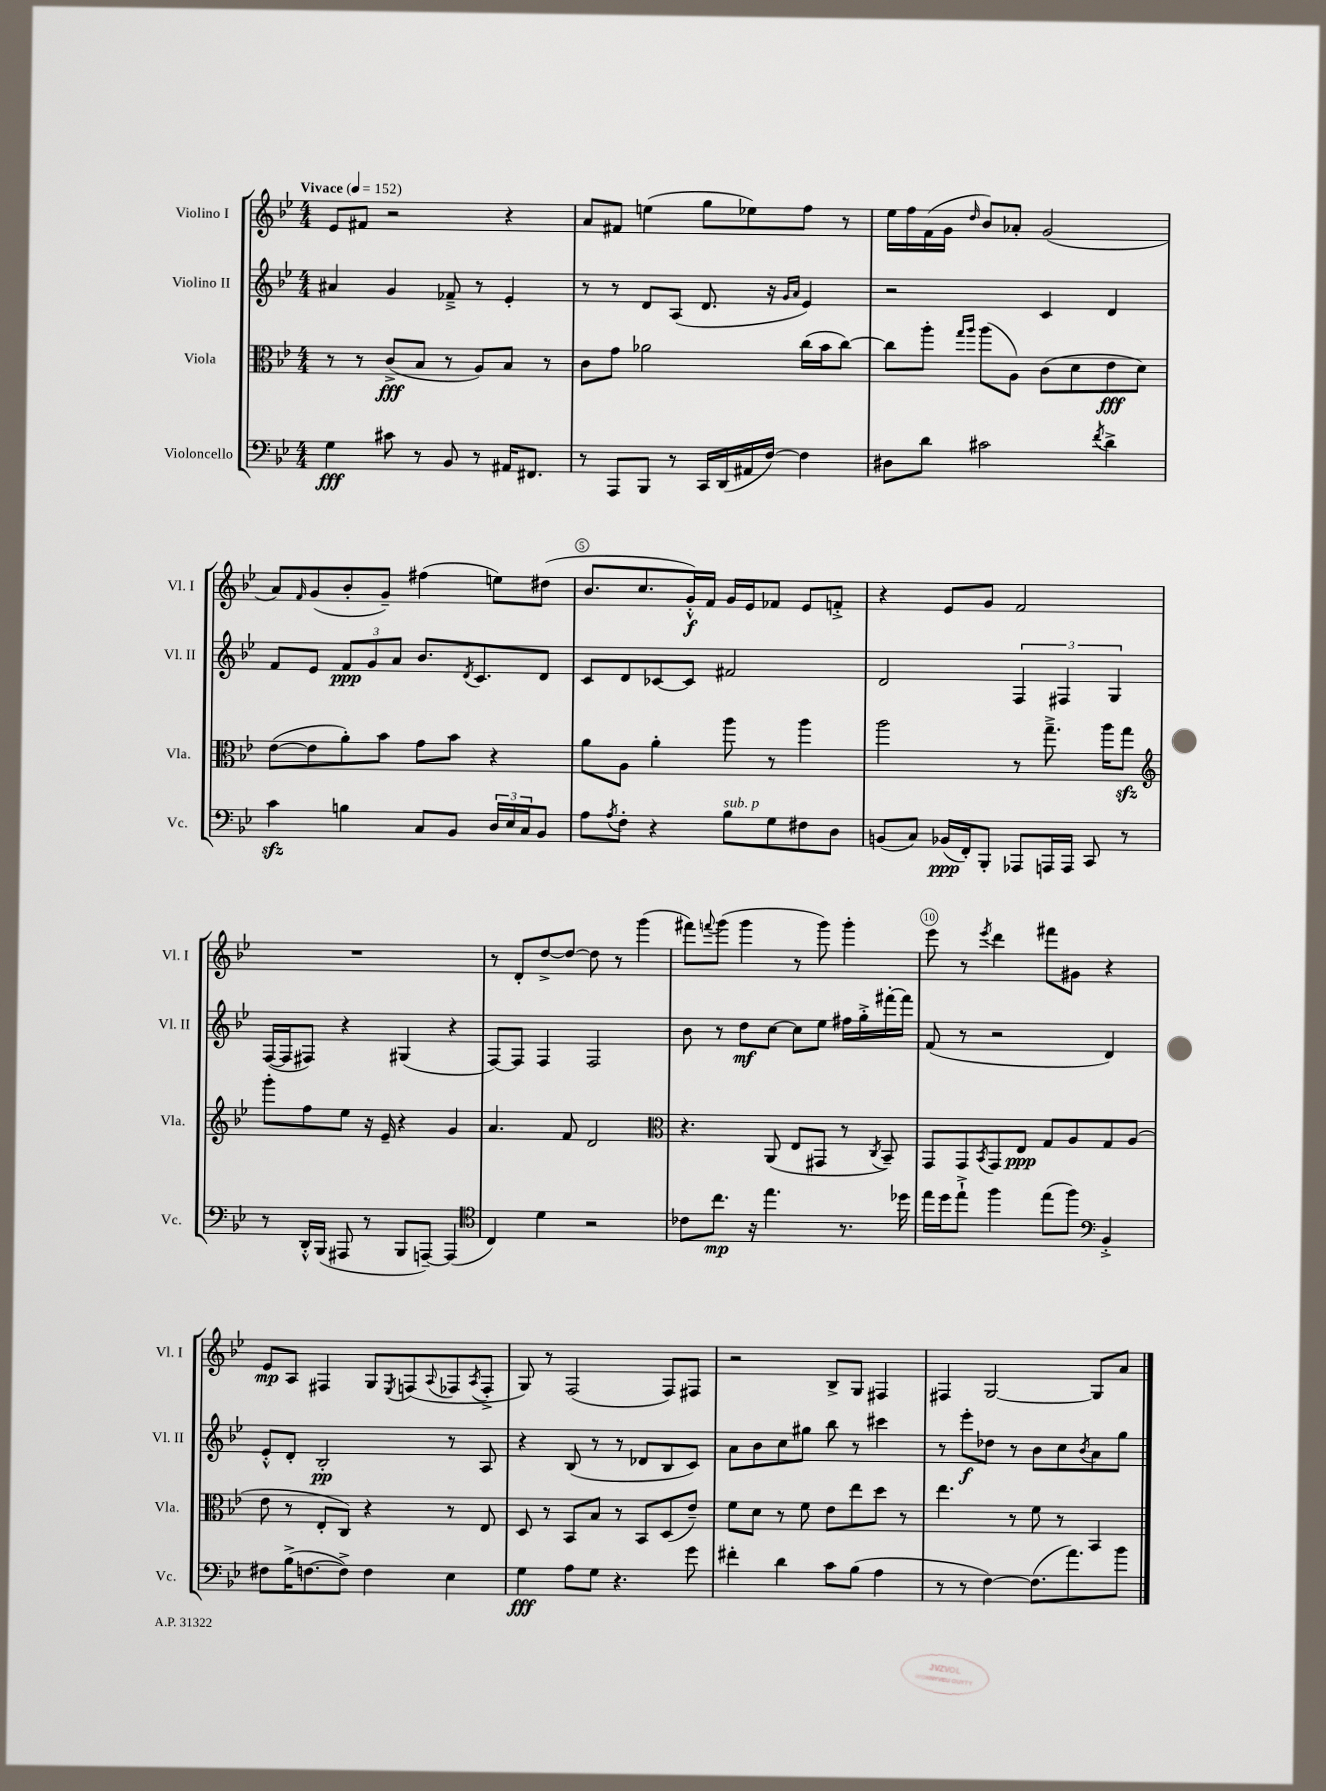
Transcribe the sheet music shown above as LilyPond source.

<<
\new StaffGroup <<
\new Staff = "s0" \with { instrumentName = "Violino I" shortInstrumentName = "Vl. I" } {
    \clef treble \key bes \major \numericTimeSignature \time 4/4 \tempo "Vivace" 4 = 152
    ees'8 fis'8 r2 r4 |
    a'8 fis'8 e''4( g''8 ees''8) f''8 r8 |
    ees''16 f''16 f'16( g'16 \grace { d''16 } bes'8) aes'8-. g'2( |
    a'8) \grace { f'16 } g'8( bes'8-. g'8--) fis''4( e''8) dis''8( |
    bes'8. c''8. g'16-.-^\f) f'16 g'16 ees'16 fes'8 ees'8 f'8-.-> |
    r4 ees'8 g'8 f'2 |
    R1 |
    r8 d'8-. d''8~-> d''8~ d''8 r8 g'''4( |
    fis'''8) \appoggiatura { f'''8 } g'''8( g'''4 r8 g'''8) g'''4-. |
    ees'''8 r8 \acciaccatura { ees'''8 } d'''4 fis'''8 gis'8 r4 |
    ees'8\mp a8 fis4 g8 \acciaccatura { ees8 } f8( \appoggiatura { a8 } fes8 \acciaccatura { a8 } fes8-.-> |
    g8) r8 f2( f8) fis8 |
    r2 bes8-> g8 fis4 |
    fis4 g2~ g8 a'8 \bar "|." |
}
\new Staff = "s1" \with { instrumentName = "Violino II" shortInstrumentName = "Vl. II" } {
    \clef treble \key bes \major \numericTimeSignature \time 4/4
    ais'4 g'4 fes'8---> r8 ees'4-. |
    r8 r8 d'8 a8( d'8. r16 \grace { g'16 a'16 } ees'4) |
    r2 c'4 d'4 |
    f'8 ees'8 \tuplet 3/2 { f'8\ppp g'8 a'8 } bes'8. \acciaccatura { d'8 } c'8. d'8 |
    c'8 d'8 ces'8~ ces'8 fis'2 |
    d'2 \tuplet 3/2 { f4 fis4 g4 } |
    f16~( f16 fis8) r4 gis4( r4 |
    f8~) f8 f4 f2 |
    bes'8 r8 d''8\mf c''8~ c''8 ees''8 fis''16 g''16-.-> fis'''16~-. fis'''16 |
    f'8( r8 r2 d'4) |
    ees'8-.-^ d'8-. bes2-.\pp r8 a8 |
    r4 bes8( r8 r8 des'8 bes8 c'8) |
    a'8 bes'8 c''8 gis''8 bes''8 r8 cis'''4 |
    r8 ees'''8-.\f des''8 r8 bes'8 c''8 \acciaccatura { bes'8 } a'8 g''8 \bar "|." |
}
\new Staff = "s2" \with { instrumentName = "Viola" shortInstrumentName = "Vla." } {
    \clef alto \key bes \major \numericTimeSignature \time 4/4
    r8 r8 c'8->\fff( bes8 r8 a8) bes8 r8 |
    c'8 g'8 aes'2 c''16( bes'16 c''8~) |
    c''8 a''8-. \grace { g''16 a''16 } a''8( a8) c'8( d'8 ees'8\fff d'8) |
    ees'8~( ees'8 a'8-.) bes'8 g'8 bes'8 r4 |
    a'8 a8 a'4-. a''8 r8 a''4 |
    a''2 r8 g''8.---> a''16 g''8\sfz |
    \clef treble g'''8-. f''8 ees''8 r16 ees'16-- r4 g'4 |
    a'4. f'8 d'2 |
    \clef alto r4. a,8( ees8 gis,8 r8 \acciaccatura { c8 } bes,8--) |
    g,8 g,8 \acciaccatura { bes,8 } g,8 ees8\ppp g8 a8 g8 a8( |
    ees'8 r8 ees8-. c8) r4 r8 ees8 |
    d8 r8 bes,8 bes8 r8 bes,8 d8( ees'8--) |
    f'8 d'8 r8 f'8 ees'8 ees''8 d''8 r8 |
    ees''4. r8 f'8 r8 bes,4 \bar "|." |
}
\new Staff = "s3" \with { instrumentName = "Violoncello" shortInstrumentName = "Vc." } {
    \clef bass \key bes \major \numericTimeSignature \time 4/4
    g4\fff cis'8 r8 bes,8 r8 ais,16 fis,8. |
    r8 a,,8 bes,,8 r8 c,16 d,16( ais,16 f16~) f4 |
    dis8 d'8 cis'2 \acciaccatura { f'8 } d'4-> |
    c'4\sfz b4 c8 bes,8 \tuplet 3/2 { d16 ees16 c16 } bes,8 |
    a8 \acciaccatura { a8 } f8-. r4 bes8^\markup { \italic "sub. p" } g8 fis8 d8 |
    b,8( c8) bes,16\ppp( f,16-.) bes,,8-. aes,,8 a,,16 a,,16 c,8 r8 |
    r8 d,16-.-^ bes,,16( ais,,8 r8 bes,,8 a,,8~--) a,,4( |
    \clef tenor c4) d'4 r2 |
    ces'8 c''8.\mp r16 ees''4. r8. des''16 |
    ees''16 d''16 ees''8-!-> f''4 ees''8( f''8) \clef bass bes,4-.-> |
    fis8 bes16->( f8.~ f8->) f4 ees4 |
    g4\fff a8 g8 r4. g'8 |
    fis'4-. d'4 c'8 bes8( a4 |
    r8 r8 f4~) f8.( a'8.) bes'8 \bar "|." |
}
>>
>>
\layout { \context { \Score \override BarNumber.break-visibility = ##(#f #t #t) barNumberVisibility = #(every-nth-bar-number-visible 5) \override BarNumber.stencil = #(make-stencil-circler 0.1 0.3 ly:text-interface::print) } }
